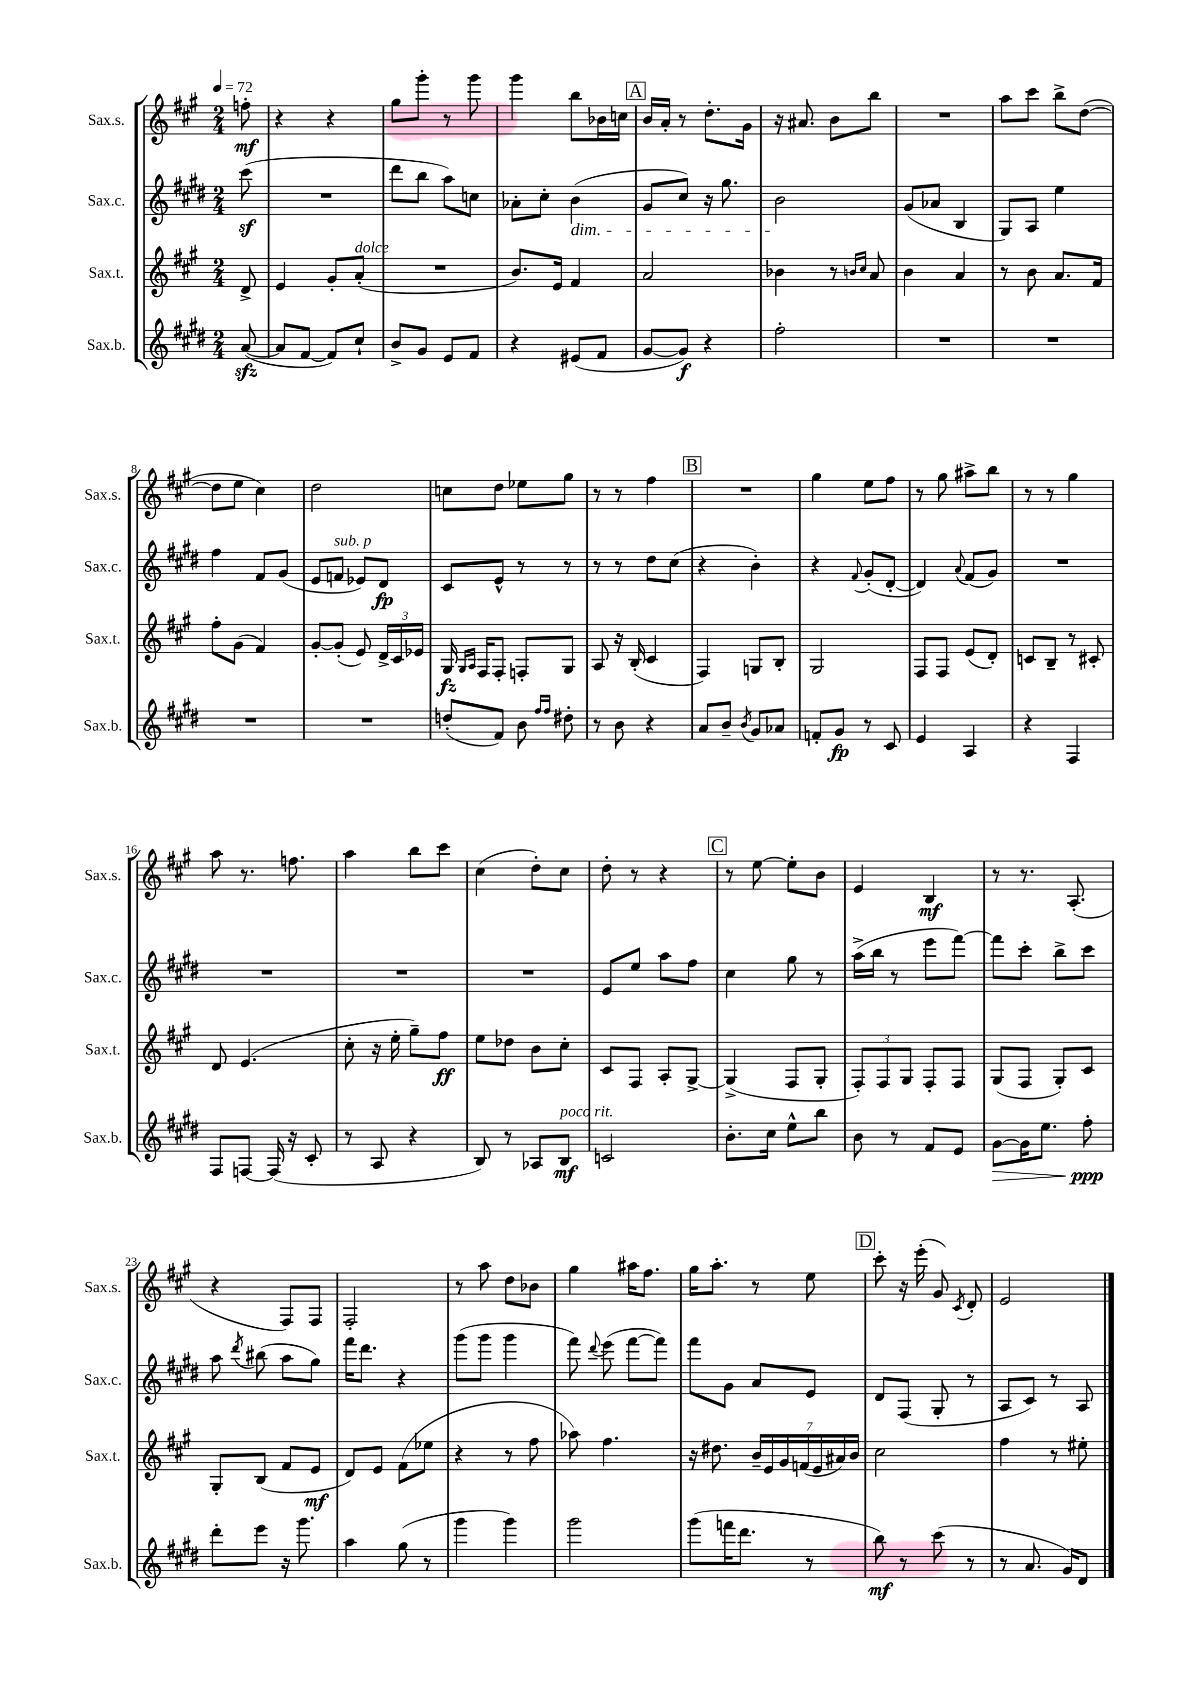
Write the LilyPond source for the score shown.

<<
\new StaffGroup <<
\new Staff = "s0" \with { instrumentName = "Sax.s." shortInstrumentName = "Sax.s." } {
    \clef treble \key a \major \numericTimeSignature \time 2/4 \partial 8 \tempo 4 = 72
    \autoBeamOff f''8-.\mf |
    r4 r4 |
    gis''8[ gis'''8]-. r8 gis'''8 |
    gis'''4 b''8[ bes'16 c''16] |
    \mark \markup { \box "A" } b'16[ a'16]-. r8 d''8.[-. gis'16] |
    r16 ais'8. b'8[ b''8] |
    R2 |
    a''8[ cis'''8] b''8[-> d''8]~( |
    d''8[ e''8] cis''4) |
    d''2 |
    c''8[ d''8] ees''8[ gis''8] |
    r8 r8 fis''4 |
    \mark \markup { \box "B" } R2 |
    gis''4 e''8[ fis''8] |
    r8 gis''8 ais''8[-> b''8] |
    r8 r8 gis''4 |
    a''8 r8. f''8. |
    a''4 b''8[ cis'''8] |
    cis''4( d''8[-.) cis''8] |
    d''8-. r8 r4 |
    \mark \markup { \box "C" } r8 e''8~ e''8[-. b'8] |
    e'4 b4\mf |
    r8 r8. a8.-.( |
    r4 fis8[) fis8] |
    fis2-. |
    r8 a''8 d''8[ bes'8] |
    gis''4 ais''16[ fis''8.] |
    gis''16[ a''8.]-. r8 e''8 |
    \mark \markup { \box "D" } cis'''8-. r16 e'''16-.( gis'8) \acciaccatura { cis'8 } d'8-. |
    e'2 \bar "|." |
}
\new Staff = "s1" \with { instrumentName = "Sax.c." shortInstrumentName = "Sax.c." } {
    \clef treble \key e \major \numericTimeSignature \time 2/4 \partial 8
    \autoBeamOff cis'''8\sf( |
    R2 |
    dis'''8[ b''8] a''8[) c''8] |
    aes'8[-. cis''8]-. b'4\dim( |
    \mark \markup { \box "A" } gis'8[ cis''8]) r16 gis''8. |
    b'2\! |
    gis'8[( aes'8] b4 |
    gis8[) a8] e''4 |
    fis''4 fis'8[ gis'8]( |
    e'8[ f'8]^\markup { \italic "sub. p" } ees'8[) dis'8]\fp |
    cis'8[ e'8]-^ r8 r8 |
    r8 r8 dis''8[ cis''8]( |
    \mark \markup { \box "B" } r4 b'4-.) |
    r4 \appoggiatura { fis'8 } gis'8[-.( dis'8]~-. |
    dis'4) \appoggiatura { a'8 } fis'8[( gis'8]) |
    R2 |
    R2 |
    R2 |
    R2 |
    e'8[ e''8] a''8[ fis''8] |
    \mark \markup { \box "C" } cis''4 gis''8 r8 |
    a''16[->( b''16] r8 e'''8[ fis'''8]~) |
    fis'''8[ cis'''8]-. b''8[-> cis'''8] |
    a''8 \acciaccatura { dis'''8 } bis''8( a''8[ gis''8]) |
    fis'''16[ dis'''8.] r4 |
    gis'''8[( gis'''8] gis'''4 |
    fis'''8) \appoggiatura { dis'''8 } e'''8( fis'''8[~ fis'''8]) |
    fis'''8[ gis'8] a'8[ e'8] |
    \mark \markup { \box "D" } dis'8[ fis8]( gis8-. r8 |
    a8[ cis'8]) r8 a8 \bar "|." |
}
\new Staff = "s2" \with { instrumentName = "Sax.t." shortInstrumentName = "Sax.t." } {
    \clef treble \key a \major \numericTimeSignature \time 2/4 \partial 8
    \autoBeamOff d'8-> |
    e'4 gis'8[-. a'8]-.^\markup { \italic "dolce" }( |
    R2 |
    b'8.[) e'16] fis'4 |
    \mark \markup { \box "A" } a'2 |
    bes'4 r8 \grace { b'16[ cis''16] } a'8 |
    b'4 a'4 |
    r8 b'8 a'8.[ fis'16] |
    fis''8[-. gis'8]( fis'4) |
    gis'8[~-. gis'8]-.( e'8) \tuplet 3/2 { d'16[-> cis'16 ees'16] } |
    gis16\fz \grace { gis16[ a16] } fis16[ fis8]-. f8[-. gis8] |
    a8 r16 b16-.( cis'4 |
    \mark \markup { \box "B" } fis4) g8[ b8]-. |
    gis2 |
    fis8[ fis8] e'8[( d'8]-.) |
    c'8[ b8]-- r8 cis'8-. |
    d'8 e'4.( |
    cis''8-. r16 e''16-. gis''8[--) fis''8]\ff |
    e''8[ des''8] b'8[ cis''8]-. |
    cis'8[ fis8] a8[-. gis8]~-> |
    \mark \markup { \box "C" } gis4->( fis8[ gis8]-. |
    \tuplet 3/2 { fis8[-.) fis8 gis8] } fis8[-. fis8] |
    gis8[( fis8] gis8[-.) cis'8] |
    gis8[-. b8]( fis'8[ e'8]\mf |
    d'8[) e'8] fis'8[( ees''8] |
    r4 r8 fis''8 |
    aes''8) fis''4. |
    r16 dis''8. \tuplet 7/4 { b'16[-- e'16 gis'16 f'16( e'16 ais'16) b'16] } |
    \mark \markup { \box "D" } cis''2 |
    fis''4 r8 eis''8-. \bar "|." |
}
\new Staff = "s3" \with { instrumentName = "Sax.b." shortInstrumentName = "Sax.b." } {
    \clef treble \key e \major \numericTimeSignature \time 2/4 \partial 8
    \autoBeamOff a'8~\sfz( |
    a'8[ fis'8]~ fis'8[) cis''8]-! |
    b'8[-> gis'8] e'8[ fis'8] |
    r4 eis'8[( fis'8] |
    \mark \markup { \box "A" } gis'8[~ gis'8]\f) r4 |
    fis''2-. |
    R2 |
    R2 |
    R2 |
    R2 |
    d''8[-.( fis'8]) b'8 \grace { fis''16[ fis''16] } dis''8-. |
    r8 b'8 r4 |
    \mark \markup { \box "B" } a'8[ b'8]-- \acciaccatura { b'8 } gis'8[ aes'8] |
    f'8[-. gis'8]\fp r8 cis'8 |
    e'4 a4 |
    r4 fis4 |
    fis8[ f8]~ f16( r16 cis'8-. |
    r8 a8 r4 |
    b8) r8 aes8[ b8]\mf^\markup { \italic "poco rit." } |
    c'2 |
    \mark \markup { \box "C" } b'8.[-. cis''16] e''8[-^ b''8] |
    b'8 r8 fis'8[ e'8] |
    gis'8[~\> gis'16 e''8.] fis''8-.\ppp\! |
    dis'''8[-. e'''8] r16 gis'''8. |
    a''4 gis''8( r8 |
    gis'''4 gis'''4) |
    gis'''2 |
    gis'''8[( f'''16 dis'''8.] r8 |
    \mark \markup { \box "D" } b''8\mf) r8 cis'''8( r8 |
    r8 a'8. gis'16[) dis'8] \bar "|." |
}
>>
>>
